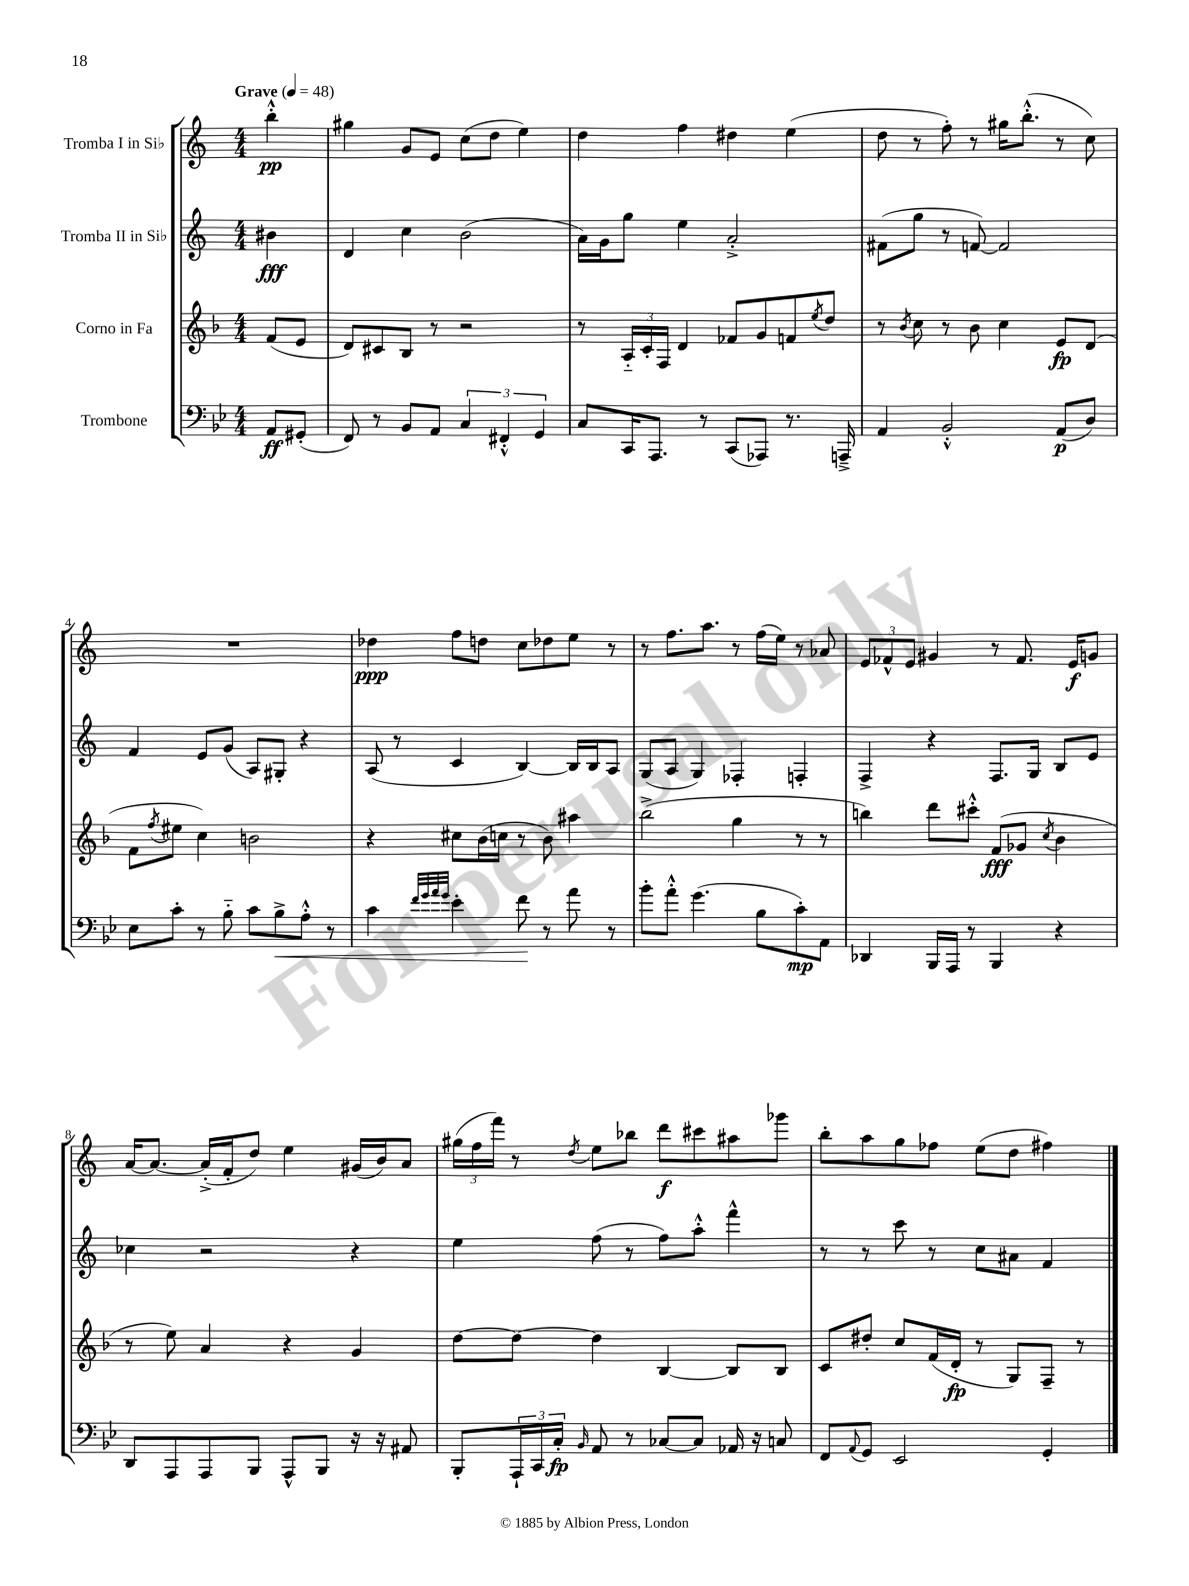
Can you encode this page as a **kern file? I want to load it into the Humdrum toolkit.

**kern	**dynam	**kern	**dynam	**kern	**dynam	**kern	**dynam
*part4	*part4	*part3	*part3	*part2	*part2	*part1	*part1
*staff4	*staff4	*staff3	*staff3	*staff2	*staff2	*staff1	*staff1
*I"Trombone	*	*I"Corno in Fa	*	*I"Tromba II in Si♭	*	*I"Tromba I in Si♭	*
*clefF4	*	*clefG2	*	*clefG2	*	*clefG2	*
*k[b-e-]	*	*k[b-]	*	*k[]	*	*k[]	*
*M4/4	*	*M4/4	*	*M4/4	*	*M4/4	*
*MM48	*	*MM48	*	*MM48	*	*MM48	*
=	=	=	=	=	=	=	=
!	!	!	!	!	!	!LO:TX:a:B:t=Grave	!
8AA/L	ff	(8f/L	.	4b#X\	fff	4bb'^^\	pp
(8GG#X'/J	.	8e/J	.	.	.	.	.
=1	=1	=1	=1	=1	=1	=1	=1
8FF/)	.	8d/L)	.	4d/	.	4gg#X\	.
8r	.	8c#X/	.	.	.	.	.
8BB-/L	.	8B-/J	.	4cc\	.	8g/L	.
8AA/J	.	8r	.	.	.	8e/J	.
6C/	.	2r	.	(2b\	.	(8cc\L	.
.	.	.	.	.	.	8dd\J	.
6FF#X'^^/	.	.	.	.	.	.	.
.	.	.	.	.	.	4ee\)	.
6GG/	.	.	.	.	.	.	.
=2	=2	=2	=2	=2	=2	=2	=2
8C/L	.	8r	.	16a\LL)	.	4dd\	.
.	.	.	.	16g\J	.	.	.
16CC/K	.	24A/LL	.	8gg\J	.	.	.
.	.	24c'/	.	.	.	.	.
8.AAA/J	.	.	.	.	.	.	.
.	.	24F/JJ	.	.	.	.	.
.	.	4d/	.	4ee\	.	4ff\	.
8r	.	.	.	.	.	.	.
(8CC/L	.	8f-X/L	.	2a'^/	.	4dd#X\	.
8AAA-X/J)	.	8g/	.	.	.	.	.
8.r	.	8fn/	.	.	.	(4ee\	.
.	.	8qee/	.	.	.	.	.
.	.	8dd/J	.	.	.	.	.
16AAAn~^/	.	.	.	.	.	.	.
=3	=3	=3	=3	=3	=3	=3	=3
4AA/	.	8r	.	(8f#X\L	.	8dd\	.
.	.	8qb-/	.	.	.	.	.
.	.	8cc\	.	8gg\J	.	8r	.
2BB-'^^/	.	8r	.	8r	.	8ff'\)	.
.	.	8b-\	.	[8fn/)	.	8r	.
.	.	4cc\	.	2f/]	.	16gg#X\KL	.
.	.	.	.	.	.	(8.bb'^^\J	.
(8AA/L	p	8e/L	fp	.	.	8r	.
8D/J)	.	(8d/J	.	.	.	8cc\)	.
!!LO:LB:g=z
=4	=4	=4	=4	=4	=4	=4	=4
8E-\L	.	8f\L	.	4f/	.	1r	.
.	.	8qff/	.	.	.	.	.
8c'\J	.	8ee#X\J	.	.	.	.	.
8r	.	4cc\)	.	8e/L	.	.	.
8B-\	.	.	.	(8g/J	.	.	.
8c\L	.	2bn\	.	8A/L)	.	.	.
!	!LO:HP:b	!	!	!	!	!	!
8B-^\	<	.	.	8G#X'/J	.	.	.
8A'^^\J	.	.	.	4r	.	.	.
8r	.	.	.	.	.	.	.
=5	=5	=5	=5	=5	=5	=5	=5
4c\	.	4r	.	(8A/	.	4dd-X\	ppp
.	.	.	.	8r	.	.	.
32qqf/LLL	.	.	.	.	.	.	.
32qqg/	.	.	.	.	.	.	.
32qqa/	.	.	.	.	.	.	.
32qqg/JJJ	.	.	.	.	.	.	.
4e-'\	.	8cc#X\L	.	4c/	.	8ff\L	.
.	.	(16b-\L	.	.	.	8ddn\J	.
.	.	16ccn\JJ	.	.	.	.	.
8f\	.	8r	.	[4B/)	.	8cc\L	.
8r	[	8b-\)	.	.	.	8dd-X\	.
8a\	.	4aa#X\	.	16B/LL]	.	8ee\J	.
.	.	.	.	16B/J	.	.	.
8r	.	.	.	8A/J	.	8r	.
=6	=6	=6	=6	=6	=6	=6	=6
8b-'\L	.	(2bb-^\	.	(8G/L	.	8r	.
8a'^^\J	.	.	.	8A/J	.	8.ff\L	.
(4.g\	.	.	.	4G/)	.	.	.
.	.	.	.	.	.	8.aa\J	.
.	.	4gg\	.	4F-X'/	.	8r	.
8B-\L	.	.	.	.	.	(16ff\LL	.
.	.	.	.	.	.	16ee\JJ)	.
8c'\)	mp	8r	.	4Fn'/	.	8r	.
8AA\J	.	8r	.	.	.	8a-X/	.
=7	=7	=7	=7	=7	=7	=7	=7
4DD-X/	.	4bbn\)	.	4F^/	.	12e/L	.
.	.	.	.	.	.	12f-X^^/	.
.	.	.	.	.	.	12e/J	.
16BBB-/LL	.	8ddd\L	.	4r	.	4g#X/	.
16AAA/JJ	.	.	.	.	.	.	.
8r	.	8ccc#X'^^\J	.	.	.	.	.
4BBB-/	.	(8f/L	fff	8.F/L	.	8r	.
.	.	8g-X/J	.	.	.	8.f-/	.
.	.	.	.	16G/Jk	.	.	.
.	.	8qcc/	.	.	.	.	.
4r	.	4b-\	.	8B/L	.	.	.
.	.	.	.	.	.	16e/KL	f
.	.	.	.	8e/J	.	8gn/J	.
!!LO:LB:g=z
=8	=8	=8	=8	=8	=8	=8	=8
8DD/L	.	8r	.	4cc-X\	.	[16a/KL	.
.	.	.	.	.	.	8.a/J_	.
8AAA/	.	8ee\)	.	.	.	.	.
8AAA/	.	4a/	.	2r	.	(16a'^/LL]	.
.	.	.	.	.	.	16f'/J	.
8BBB-/J	.	.	.	.	.	8dd/J)	.
8AAA^^/L	.	4r	.	.	.	4ee\	.
8BBB-/J	.	.	.	.	.	.	.
16r	.	4g/	.	4r	.	(16g#X/LL	.
16r	.	.	.	.	.	16b/J)	.
8AA#X/	.	.	.	.	.	8a/J	.
=9	=9	=9	=9	=9	=9	=9	=9
8BBB-'/L	.	[8dd\L	.	4ee\	.	(24gg#X\LL	.
.	.	.	.	.	.	24ff\	.
.	.	.	.	.	.	24fff\JJ)	.
24AAA`/L	.	8dd\J_	.	.	.	8r	.
24CC/	.	.	.	.	.	.	.
24C'/JJ	fp	.	.	.	.	.	.
16qqBB-/	.	.	.	.	.	8qdd/	.
8AA/	.	4dd\]	.	(8ff\	.	8ee\L	.
8r	.	.	.	8r	.	8bb-X\J	.
[8C-X/L	.	[4B-/	.	8ff\L)	.	8ddd\L	f
8C-/J]	.	.	.	8aa'^^\J	.	8ccc#X\	.
16AA-X/	.	8B-/L]	.	4fff^^\	.	8aa#X\	.
16r	.	.	.	.	.	.	.
8Cn/	.	8B-/J	.	.	.	8ggg-X\J	.
=10	=10	=10	=10	=10	=10	=10	=10
8FF/L	.	8c/L	.	8r	.	8bb'\L	.
8qqAA/	.	.	.	.	.	.	.
8GG/J	.	8dd#X'/J	.	8r	.	8aa\	.
2EE-/	.	8cc/L	.	8ccc\	.	8gg\	.
.	.	(16f/L	.	8r	.	8ff-X\J	.
.	.	16d'/JJ	fp	.	.	.	.
.	.	8r	.	8cc\L	.	(8ee\L	.
.	.	8G/L)	.	8a#X\J	.	8dd\J	.
4GG'/	.	8F~/J	.	4f/	.	4ff#X\)	.
.	.	8r	.	.	.	.	.
==	==	==	==	==	==	==	==
*-	*-	*-	*-	*-	*-	*-	*-
